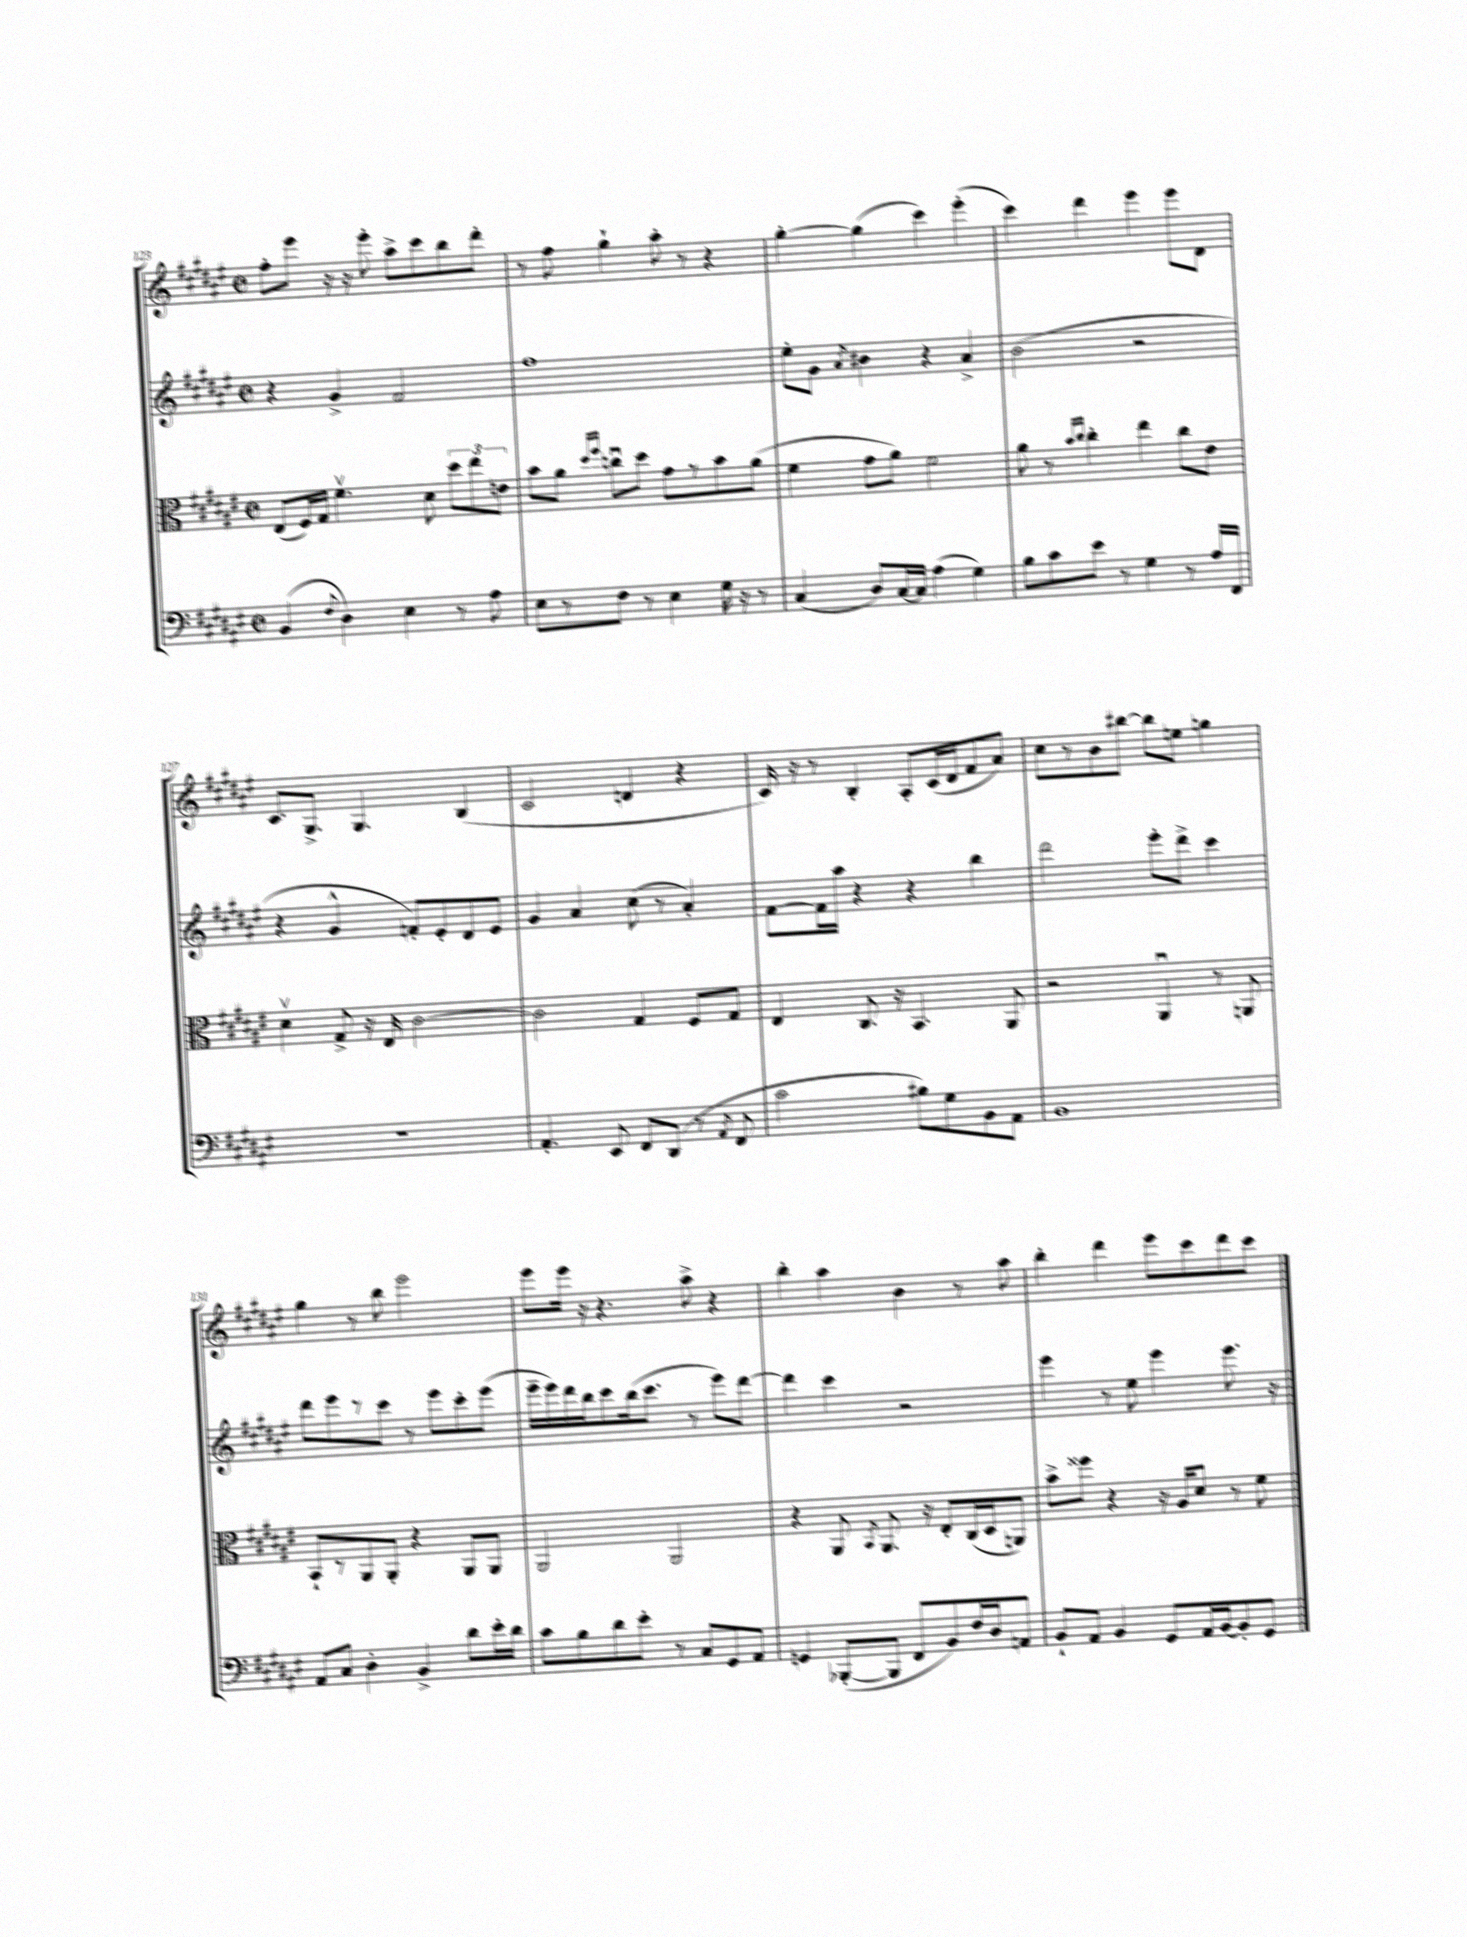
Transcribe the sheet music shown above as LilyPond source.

<<
\new StaffGroup <<
\new Staff = "s0" {
    \clef treble \key fis \major \defaultTimeSignature \time 2/2
    \autoBeamOff fis''8[-. eis'''8] r16 r16 eis'''8-. ais''8[-> cis'''8 b''8 dis'''8]-. |
    r8 fis''8 gis''4-! ais''8-. r8 r4 |
    gis''4~-. gis''4( cis'''4) eis'''4-.( |
    cis'''4) dis'''4 eis'''4 eis'''8[ dis'8] |
    cis'8.[ gis8.]-> gis4. b4( |
    cis'2 d'4 r4 |
    cis'16) r16 r8 b4-. ais8[-. cis'16( dis'16 fis'8 ais'8]) |
    cis''8[ r8 b'8 bis''8]~ bis''8[ e''8] g''4 |
    gis''4 r8 b''8 eis'''2 |
    eis'''8[ eis'''16] r16 r4. ais''8-> r4 |
    b''4-. ais''4 b'4 r8 ais''8 |
    b''4-. dis'''4 eis'''8[ cis'''8 dis'''8 cis'''8] \bar "|." |
}
\new Staff = "s1" {
    \clef treble \key fis \major \defaultTimeSignature \time 2/2
    \autoBeamOff r4 gis'4-> fis'2 |
    fis''1 |
    eis''8[-. gis'8] \acciaccatura { ais'8 } bis'4 r4 ais'4-> |
    b'2( r2 |
    r4 gis'4-^ f'8[-.) eis'8-. dis'8 eis'8] |
    gis'4 ais'4 cis''8( r8 ais'4-.) |
    fis'8[~ fis'16 ais''16] r4 r4 b''4 |
    dis'''2 eis'''8[-. dis'''8]-> cis'''4 |
    dis'''8[ eis'''8 r8 cis'''8] r8 eis'''8[ cis'''8-. eis'''8]( |
    eis'''16[-- eis'''16) dis'''16 b''16 cis'''8 b''16( cis'''8.] r8 eis'''8[) dis'''8]~ |
    dis'''4 cis'''4 r2 |
    eis'''4 r8 eis''8 eis'''4 eis'''8. r16 \bar "|." |
}
\new Staff = "s2" {
    \clef alto \key fis \major \defaultTimeSignature \time 2/2
    \autoBeamOff eis8[( fis16) gis16] fis'4.\upbow dis'8 \tuplet 3/2 { dis''8[ eis''8 e'8] } |
    b'8[ ais'8] \grace { dis''16[ fis''16] } c''8[\downbow dis''8] gis'8[ r8 b'8 ais'8]( |
    fis'4 gis'8[ ais'8]) fis'2 |
    ais'8 r8 \grace { b'16[ cis''16] } cis''4-. eis''4 cis''8[ eis'8] |
    dis'4\upbow gis8-> r16 eis16 cis'2~ |
    cis'2 gis4 fis8[ gis8] |
    eis4 cis8. r16 b,4. ais,8 |
    r2 ais,4\downbow r8 a,8 |
    b,8[-! r8 ais,8 ais,8]-. r4 ais,8[ ais,8] |
    ais,2 ais,2 |
    r4 ais,8 \acciaccatura { b,8 } ais,8. r16 eis8[-. cis16( dis16 a,8]) |
    b'8[-> fisis''8] r4 r16 ais16[ dis'8] r8 fis'8 \bar "|." |
}
\new Staff = "s3" {
    \clef bass \key fis \major \defaultTimeSignature \time 2/2
    \autoBeamOff b,4( \appoggiatura { fis8 } dis4) eis4 r8 ais8 |
    eis8[ r8 fis8] r8 eis4 gis16 r16 r8 |
    cis4( dis8[) cis16~ cis16] ais4( gis4) |
    b8[ cis'8 eis'8] r8 gis4 r8 ais16[ fis,16] |
    R1 |
    ais,4.-. eis,8 fis,8[ dis,8]( r8 \acciaccatura { ais,8 } fis,8 |
    cis'2 bis8[) gis8 b,8 ais,8] |
    b,1 |
    ais,8[ cis8] dis4-. b,4-> dis'8[ eis'16-. dis'16] |
    cis'8[ b8 dis'8 eis'8]-. r8 cis8[ gis,8 ais,8] |
    g,4 bes,,8[~-.( bes,,8] fis,8[ b,8) fis16 dis16 a,8] |
    b,8[-! ais,8] b,4 gis,8[ ais,16 b,16~ b,8-. gis,8] \bar "|." |
}
>>
>>
\layout { \context { \Score currentBarNumber = #123 } }
